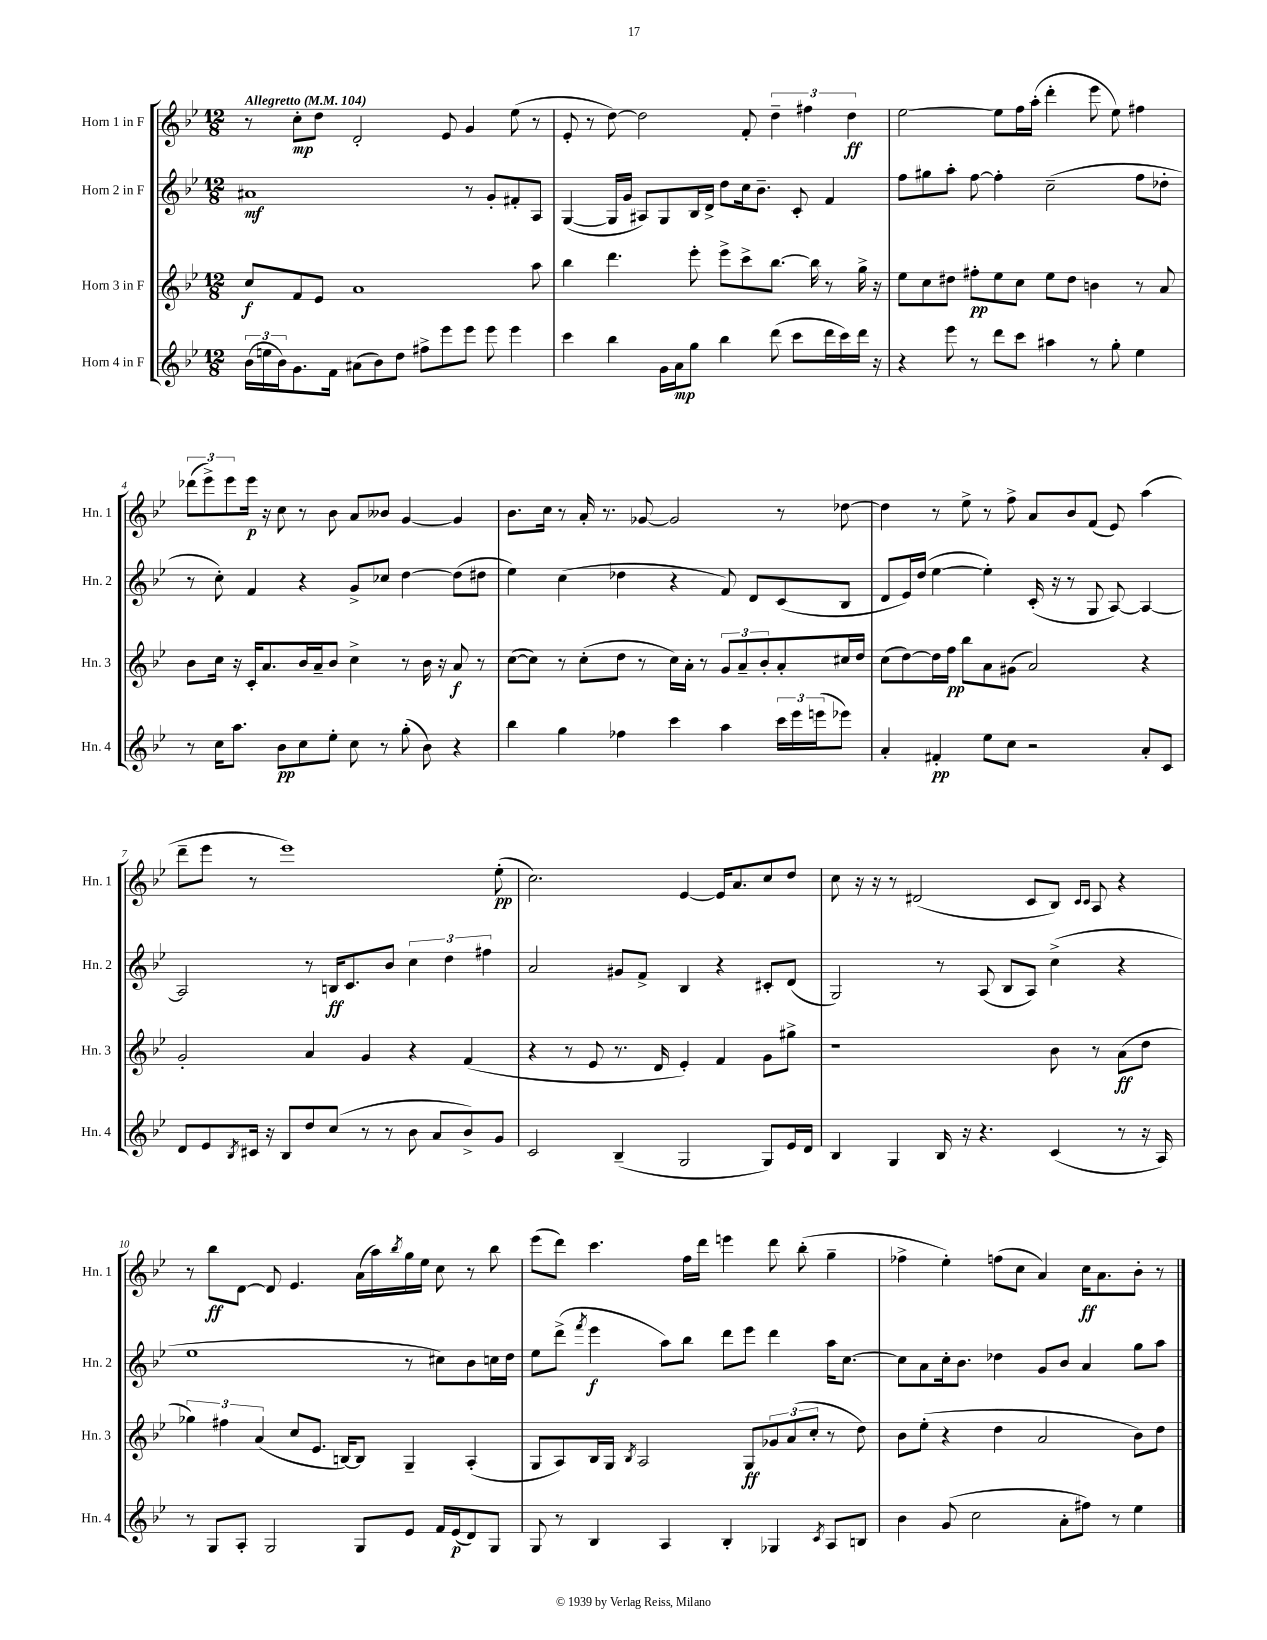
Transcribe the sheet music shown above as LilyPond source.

<<
\new StaffGroup <<
\new Staff = "s0" \with { instrumentName = "Horn 1 in F" shortInstrumentName = "Hn. 1" } {
    \clef treble \key bes \major \numericTimeSignature \time 12/8 \tempo "Allegretto" 4 = 104
    r8 c''8-.\mp d''8 d'2-. ees'8 g'4 ees''8( r8 |
    ees'8-. r8 d''8~) d''2 f'8-. \tuplet 3/2 { d''4-- fis''4 d''4\ff } |
    ees''2~ ees''8 f''16 a''16-.( d'''4-. ees'''8 ees''8) fis''4 |
    \tuplet 3/2 { des'''8( ees'''8->) ees'''8 } ees'''16\p r16 c''8 r8 bes'8 a'8 beses'8 g'4~ g'4 |
    bes'8. c''16 r8 a'16-. r8. ges'8~ ges'2 r8 des''8~ |
    des''4 r8 ees''8-> r8 f''8-> a'8 bes'8 f'8( ees'8) a''4( |
    d'''8-- ees'''8 r8 ees'''1) ees''8-.\pp( |
    c''2.) ees'4~ ees'16 a'8. c''8 d''8 |
    c''8 r16 r16 r8 dis'2( c'8 bes8) \grace { c'16 c'16 } a8 r4 |
    r8 bes''8\ff d'8~ d'8 ees'4. a'16( a''16) \acciaccatura { bes''8 } g''16 ees''16 c''8 r8 bes''8 |
    ees'''8( d'''8) c'''4. f''16 d'''16 e'''4 d'''8 bes''8-.( g''4-- |
    fes''4-> ees''4-.) f''8( c''8 a'4) c''16\ff a'8. bes'8-. r8 \bar "|." |
}
\new Staff = "s1" \with { instrumentName = "Horn 2 in F" shortInstrumentName = "Hn. 2" } {
    \clef treble \key bes \major \numericTimeSignature \time 12/8
    ais'1\mf r8 g'8-. fis'8-. a8 |
    g4~( g16 g'16 ais8) g8 bes16 d'16-> d''8 c''16 bes'8.-- c'8-. f'4 |
    f''8 gis''8 a''8-. f''8~ f''4-. c''2--( f''8 des''8-. |
    r8 c''8-.) f'4 r4 g'8-> ces''8 d''4~ d''8( dis''8 |
    ees''4) c''4( des''4 r4 f'8) d'8 c'8( bes8 |
    d'8 ees'16) d''16( ees''4~ ees''4-.) c'16-.( r16 r8 g8 a8~) a4~ |
    a2 r8 b16\ff c'8. bes'8 \tuplet 3/2 { c''4 d''4 fis''4 } |
    a'2 gis'8 f'8-> bes4 r4 cis'8-. d'8( |
    g2) r8 a8( bes8 a8) c''4->( r4 |
    ees''1 r8 cis''8) bes'8 c''16 d''16 |
    ees''8 d'''8->( \acciaccatura { f'''8 } ees'''4\f a''8) bes''8 d'''8 ees'''8 d'''4 a''16 c''8.~ |
    c''8 a'8 c''16-. bes'8. des''4 g'8 bes'8 a'4 g''8 a''8 \bar "|." |
}
\new Staff = "s2" \with { instrumentName = "Horn 3 in F" shortInstrumentName = "Hn. 3" } {
    \clef treble \key bes \major \numericTimeSignature \time 12/8
    c''8\f f'8 ees'8 a'1 a''8 |
    bes''4 d'''4. ees'''8-. ees'''8-> c'''8-> bes''8.~ bes''16 r8 g''16-> r16 |
    ees''8 c''8 dis''8 fis''8-.\pp ees''8 c''8 ees''8 dis''8 b'4 r8 a'8 |
    bes'8 c''16 r16 c'16-. a'8. bes'16 a'16-- bes'8 c''4-> r8 bes'16 r16 a'8\f r8 |
    c''8~( c''8) r8 c''8-.( d''8 r8 c''16) a'16-. r8 \tuplet 3/2 { g'8 a'8-- bes'8-. } a'8-. cis''16 d''16 |
    c''8( d''8~) d''16 f''16\pp bes''8 a'8 gis'8( a'2) r4 |
    g'2-. a'4 g'4 r4 f'4( |
    r4 r8 ees'8 r8. d'16 ees'4-.) f'4 g'8 gis''8-> |
    r1 bes'8 r8 a'8\ff( d''8 |
    \tuplet 3/2 { ges''4) fis''4 a'4( } c''8 ees'8. b16~) b8 g4-- a4-.( |
    g8 a8) bes16 g16 \acciaccatura { bes8 } a2 g8\ff \tuplet 3/2 { ges'8 a'8( c''8-. } r8 d''8) |
    bes'8 ees''8-.( r4 d''4 a'2 bes'8) d''8 \bar "|." |
}
\new Staff = "s3" \with { instrumentName = "Horn 4 in F" shortInstrumentName = "Hn. 4" } {
    \clef treble \key bes \major \numericTimeSignature \time 12/8
    \tuplet 3/2 { bes'16( e''16 bes'16) } g'8. f'16 ais'8( bes'8) d''8 fis''8-> ees'''8 ees'''8 ees'''8 ees'''4 |
    c'''4 bes''4 g'16 a'16\mp g''8 bes''4 d'''8( c'''8 d'''16 c'''16) d'''16 r16 |
    r4 ees'''8 r8 d'''8 c'''8 ais''4 r8 g''8-. ees''4 |
    r8 c''16 a''8. bes'8\pp c''8 ees''8-. c''8 r8 g''8-.( bes'8) r4 |
    bes''4 g''4 fes''4 c'''4 a''4 \tuplet 3/2 { c'''16 ees'''16 e'''16( } ees'''8) |
    a'4-. fis'4-.\pp ees''8 c''8 r2 a'8-. c'8 |
    d'8 ees'8 \acciaccatura { bes8 } cis'16 r16 bes8 d''8 c''8( r8 r8 bes'8 a'8 bes'8->) g'8 |
    c'2 bes4--( g2 g8) ees'16 d'16 |
    bes4 g4 bes16 r16 r4. c'4( r8 r16 a16) |
    r8 g8 a8-. g2 g8 ees'8 f'16 ees'16\p( d'8) g8 |
    g8 r8 bes4 a4 bes4-. ges4 \acciaccatura { c'8 } a8 b8 |
    bes'4 g'8( c''2 a'8-. fis''8) r8 ees''4 \bar "|." |
}
>>
>>
